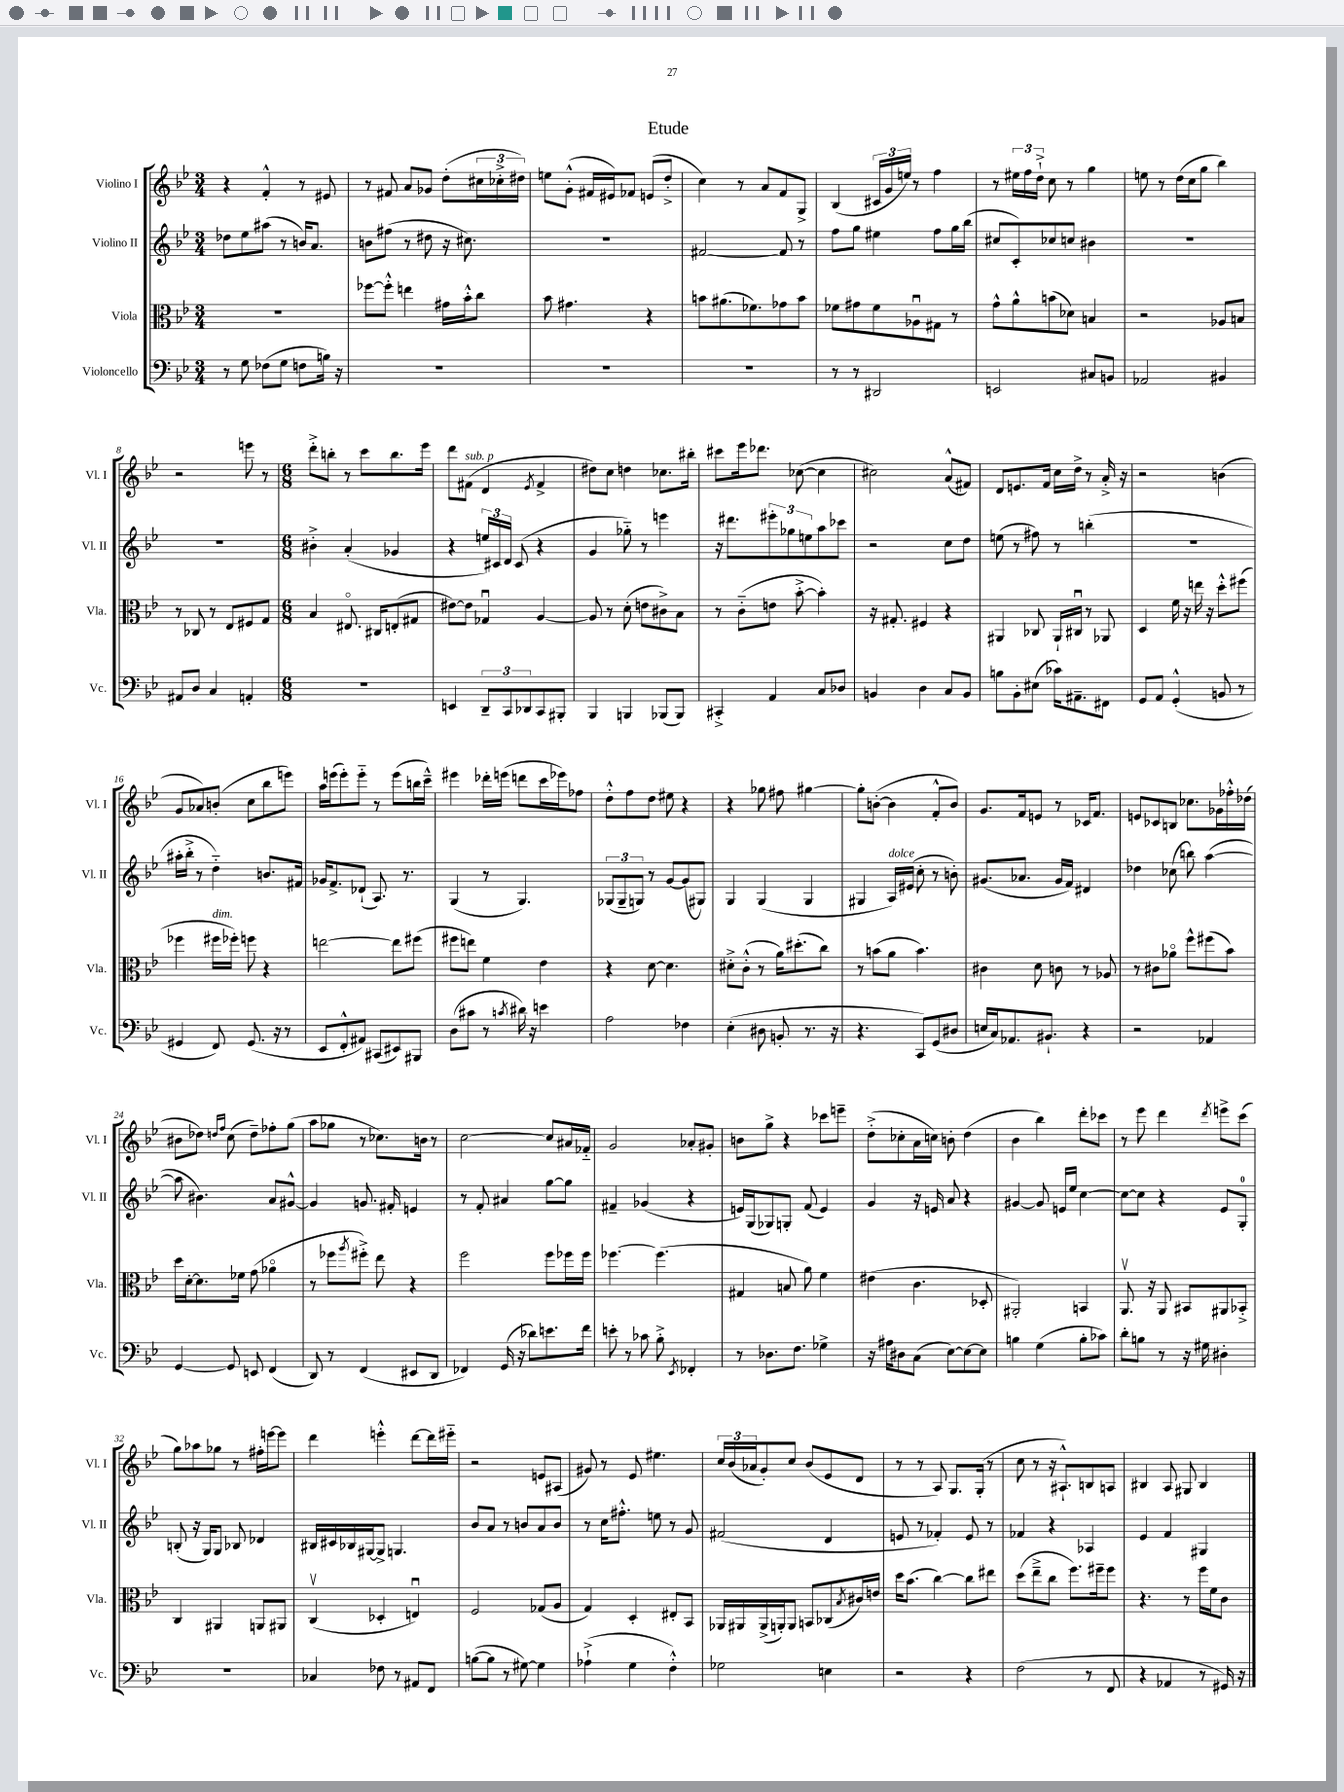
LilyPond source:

\header { title = "Etude" }
<<
\new StaffGroup <<
\new Staff = "s0" \with { instrumentName = "Violino I" shortInstrumentName = "Vl. I" } {
    \clef treble \key bes \major \numericTimeSignature \time 3/4
    r4 f'4-.-^ r8 eis'8 |
    r8 fis'8 a'8 ges'8 d''8-.( \tuplet 3/2 { cis''16 ces''16-.-> dis''16) } |
    e''8 g'8-.-^( fis'16 eis'16) fes'8 e'8( d''8-.-> |
    c''4) r8 a'8 f'8 g8-> |
    bes4( \tuplet 3/2 { cis'16 g'16 e''16) } r8 f''4 |
    r8 \tuplet 3/2 { eis''16 f''16 d''16-!-> } c''8 r8 g''4 |
    e''8 r8 d''16( c''16 g''8 bes''4) |
    r2 e'''8 r8 |
    \numericTimeSignature \time 6/8 d'''8-.-> b''8-. r8 c'''8 b''8. ees'''16 |
    d'''8 fis'8^\markup { \italic "sub. p" }( d'4 \acciaccatura { ees'8 } fis'4-> |
    dis''8) c''8 d''4 ces''8. bis''16-. |
    cis'''8 ees'''16 des'''8. ces''8~( ces''4 |
    cis''2) a'8-^( fis'8) |
    d'8 e'8. f'16 c''16 d''16-> r8 a'16-.-> r16 |
    r2 b'4( |
    g'8 aes'8) b'8-.( c''8 bes''8 e'''8) |
    a''16 e'''16( e'''8-.) e'''8-_ r8 e'''8( b''16 c'''16---^) |
    eis'''4 des'''16-. e'''16( d'''8 c'''16 ees'''16) fes''8 |
    d''8-.-^ f''8 d''8 eis''8 r4 |
    r4 ges''8 fis''8 gis''4~ |
    gis''8-. b'8~-.( b'4 f'8-.-^ b'8) |
    g'8. f'16 e'8 r8 ces'16 f'8. |
    e'8 ces'8 b8 ces''8. ges'16 fes''16-.-^ des''16( |
    bis'8 des''8) \grace { d''16 f''16 } c''8( d''8--) fes''8-. g''8( |
    a''8 ges''8 r8 ces''8.) b'16 r8 |
    c''2~ c''8 ais'16 fes'16-_ |
    g'2 aes'8-. gis'8-. |
    b'8 g''8-> r4 ces'''8 e'''8-- |
    d''8-.->( ces''8-. a'16 c''16) b'8-. d''4( |
    bes'4 bes''4) d'''8-. ces'''8 |
    r8 ees'''8 d'''4 \acciaccatura { d'''8 } e'''8-> c'''8( |
    g''8) aes''8 ges''8 r8 fis''16-. e'''16~ e'''8 |
    d'''4 e'''4-.-^ d'''8~ d'''16 eis'''16-_ |
    r2 e'8 ais8( |
    gis'8) r8 ees'8 eis''4. |
    \tuplet 3/2 { c''16 bes'16( aes'16 } g'8-.) c''8 bes'8( ees'8 d'8 |
    r8 r8 a8) g8. g16-.( r8 |
    c''8 r8 r16 ais8.-!-^) b8 a8 |
    bis4 a8 gis8 bis4 \bar "|." |
}
\new Staff = "s1" \with { instrumentName = "Violino II" shortInstrumentName = "Vl. II" } {
    \clef treble \key bes \major \numericTimeSignature \time 3/4
    des''8 ees''8 ais''8( r8 b'16) a'8. |
    b'8 fis''8( r8 dis''8 r16 cis''8.) |
    R2. |
    fis'2~ fis'8 r8 |
    f''8 g''8 eis''4 f''8 g''16 bes''16( |
    cis''8 c'8-.) ces''8 c''8 bis'4 |
    R2. |
    R2. |
    \numericTimeSignature \time 6/8 bis'4-.-> a'4-.( ges'4 |
    r4 \tuplet 3/2 { e''16) cis'16 d'16 } cis'8( r4 |
    g'4 ges''8-_) r8 e'''4 |
    r16 dis'''8. \tuplet 3/2 { eis'''8-. ges''8 e''8 } a''8 ces'''8 |
    r2 c''8 d''8 |
    e''8( r8 fis''8) r8 b''4-.( |
    R2. |
    ais''16-. bes''16-.-> r8 d''4-_) b'8. fis'16 |
    ges'16 f'8.-> des'8-!( a8.) r8. |
    g4( r8 g4.) |
    \tuplet 3/2 { ges8( ges8-- g8) } r8 g'8~ g'8( gis8) |
    g4 g4( g4 |
    gis4 a16^\markup { \italic "dolce" }) eis'16( c''8-. r8 b'8-.) |
    gis'8.( aes'8. gis'16 f'16) dis'4 |
    des''4 ces''8( b''8) a''4~( |
    a''8 bis'4.) a'8 gis'8~-^ |
    gis'4 g'8. fis'16-. e'4 |
    r8 f'8-. ais'4 g''8~ g''8 |
    fis'4-- ges'4( r4 |
    e'16) g16( ges8) g8-. f'8( e'4) |
    g'4 r16 e'16 a'8 r4 |
    gis'4~ gis'8 e'16 ees''16 c''4~ |
    c''8~ c''8 r4 ees'8 g8-0-. |
    b8-.( r16 g16) g8 bes8 des'4 |
    bis16 cis'16 bes16 gis16~ gis8-> g4. |
    bes'8 a'8 r8 b'8 a'8 b'8 |
    r8 c''16 fis''8.-.-^ e''8 r8 g'8 |
    fis'2( d'4 |
    e'8 r8 fes'4-.) e'8 r8 |
    fes'4 r4 aes4 |
    ees'4 f'4 gis4 \bar "|." |
}
\new Staff = "s2" \with { instrumentName = "Viola" shortInstrumentName = "Vla." } {
    \clef alto \key bes \major \numericTimeSignature \time 3/4
    R2. |
    fes''8~ fes''8-.-^ e''4 gis'16 bes'16-.-^ c''8 |
    bes'8 gis'4. r4 |
    b'8 ais'8.( fes'8.) ges'8 b'8 |
    fes'8 gis'8 fes'8 aes8\downbow gis8 r8 |
    g'8-^ a'8-^ b'8( des'8) b4 |
    r2 aes8 b8 |
    r8 ces8 r8 ees8 fis8 g8 |
    \numericTimeSignature \time 6/8 bes4 eis8.\flageolet cis16 e8-.( gis8 |
    eis'8~) eis'8 ges4\downbow a4~ |
    a8 r8 d'8-.( e'8 cis'8->) bes8 |
    r8 c'8-_( e'8 bes'8~-.-> bes'4-.) |
    r16 gis8.-. fis4 r4 |
    ais,4 ces8 ais,16-! cis16\downbow r8 aes,8 |
    d4 f'16 r16 e''16 r16 d''8-.-^ fis''8( |
    fes''4 fis''16^\markup { \italic "dim." } fes''16-.) f''8 r4 |
    e''2~ e''8 fis''8( |
    fis''8 e''8) f'4 ees'4 |
    r4 d'8~ d'4. |
    dis'8-.-> c'8-.-^( r8 a'16) dis''8.-.( c''8) |
    r8 b'8( a'8 b'4.) |
    cis'4 d'8 c'8 r8 aes8 |
    r8 cis'8 aes'8\flageolet f''8-^ fis''8( bes'8) |
    d''16 d'16~-. d'8. fes'16 g'8( aes'4\flageolet |
    r8 fes''8 \acciaccatura { a''8 } fis''8-.->) ees''8 r4 |
    f''2 f''8 fes''16 fes''16 |
    fes''4.~ fes''4.( |
    gis4 b8 a'8) f'4 |
    eis'4( c'4. des8-. |
    ais,2-.) b,4 |
    a,8.\upbow r16 a,8 bis,8 ais,8 bes,8-.-> |
    c4 ais,4 a,8 ais,8 |
    c4\upbow( des4-. e4\downbow) |
    f2 ges8( a8 |
    g4) d4-. eis8-. bes,8 |
    aes,16 ais,16 ais,16->( a,16-.) a,8 b,8 ces8( \acciaccatura { bes8 } cis'16) e'16 |
    d''16 bes'8.( c''4~) c''8 eis''8 |
    d''8( ees''8---> c''8 f''8.) fis''16-- fis''8 |
    r4. r8 f''16 f'16 c'8 \bar "|." |
}
\new Staff = "s3" \with { instrumentName = "Violoncello" shortInstrumentName = "Vc." } {
    \clef bass \key bes \major \numericTimeSignature \time 3/4
    r8 g8 fes8( g8 f8 b16) r16 |
    R2. |
    R2. |
    R2. |
    r8 r8 dis,2 |
    e,2 cis8 b,8 |
    aes,2 bis,4 |
    ais,8 d8 c4 a,4-. |
    \numericTimeSignature \time 6/8 R2. |
    e,4 \tuplet 3/2 { d,8-- c,8 des,8 } c,8 bis,,8-. |
    bes,,4 b,,4 bes,,8( bes,,8) |
    cis,4-.-> a,4 c8 des8 |
    b,4 d4 c8 b,8 |
    b8 bes,8-. eis8( ces'16) ais,8.-- fis,8 |
    g,8 a,8 g,4-.-^( b,8 r8 |
    gis,4 f,8) gis,8.( r16 r8 |
    ees,8 f,8-.-^ ais,8) cis,8( eis,8) bis,,8 |
    d8( cis'8 r8 \acciaccatura { c'8 } dis'16) r16 e'4 |
    a2 fes4 |
    ees4-.( dis8 b,8-. r8. r16 |
    r4. c,8) g,8( dis8 |
    e16 c16) aes,8. bis,8.-! r4 |
    r2 aes,4 |
    g,4~ g,8 e,8 f,4( |
    d,8) r8 f,4( eis,8 d,8 |
    fes,4) g,16( r16 des'8) e'8. f'16 |
    e'8-. r8 ces'8 bes8-.-> \acciaccatura { ees,8 } fes,4-. |
    r8 des8. f8. ges4-> |
    r16 ais16 dis8 c8( ees8~) ees8~ ees8 |
    b4 g4( b8-. ces'8) |
    d'8-. b8 r8 r16 gis16 dis4-. |
    R2. |
    ces4 fes8 r8 ais,8 f,8 |
    b8~( b8 r8 gis8~) gis4 |
    aes4-!->( g4 f4-.-^) |
    ges2 e4 |
    r2 r4 |
    f2( r8 f,8 |
    r4 aes,4 r8 gis,16) r16 \bar "|." |
}
>>
>>
